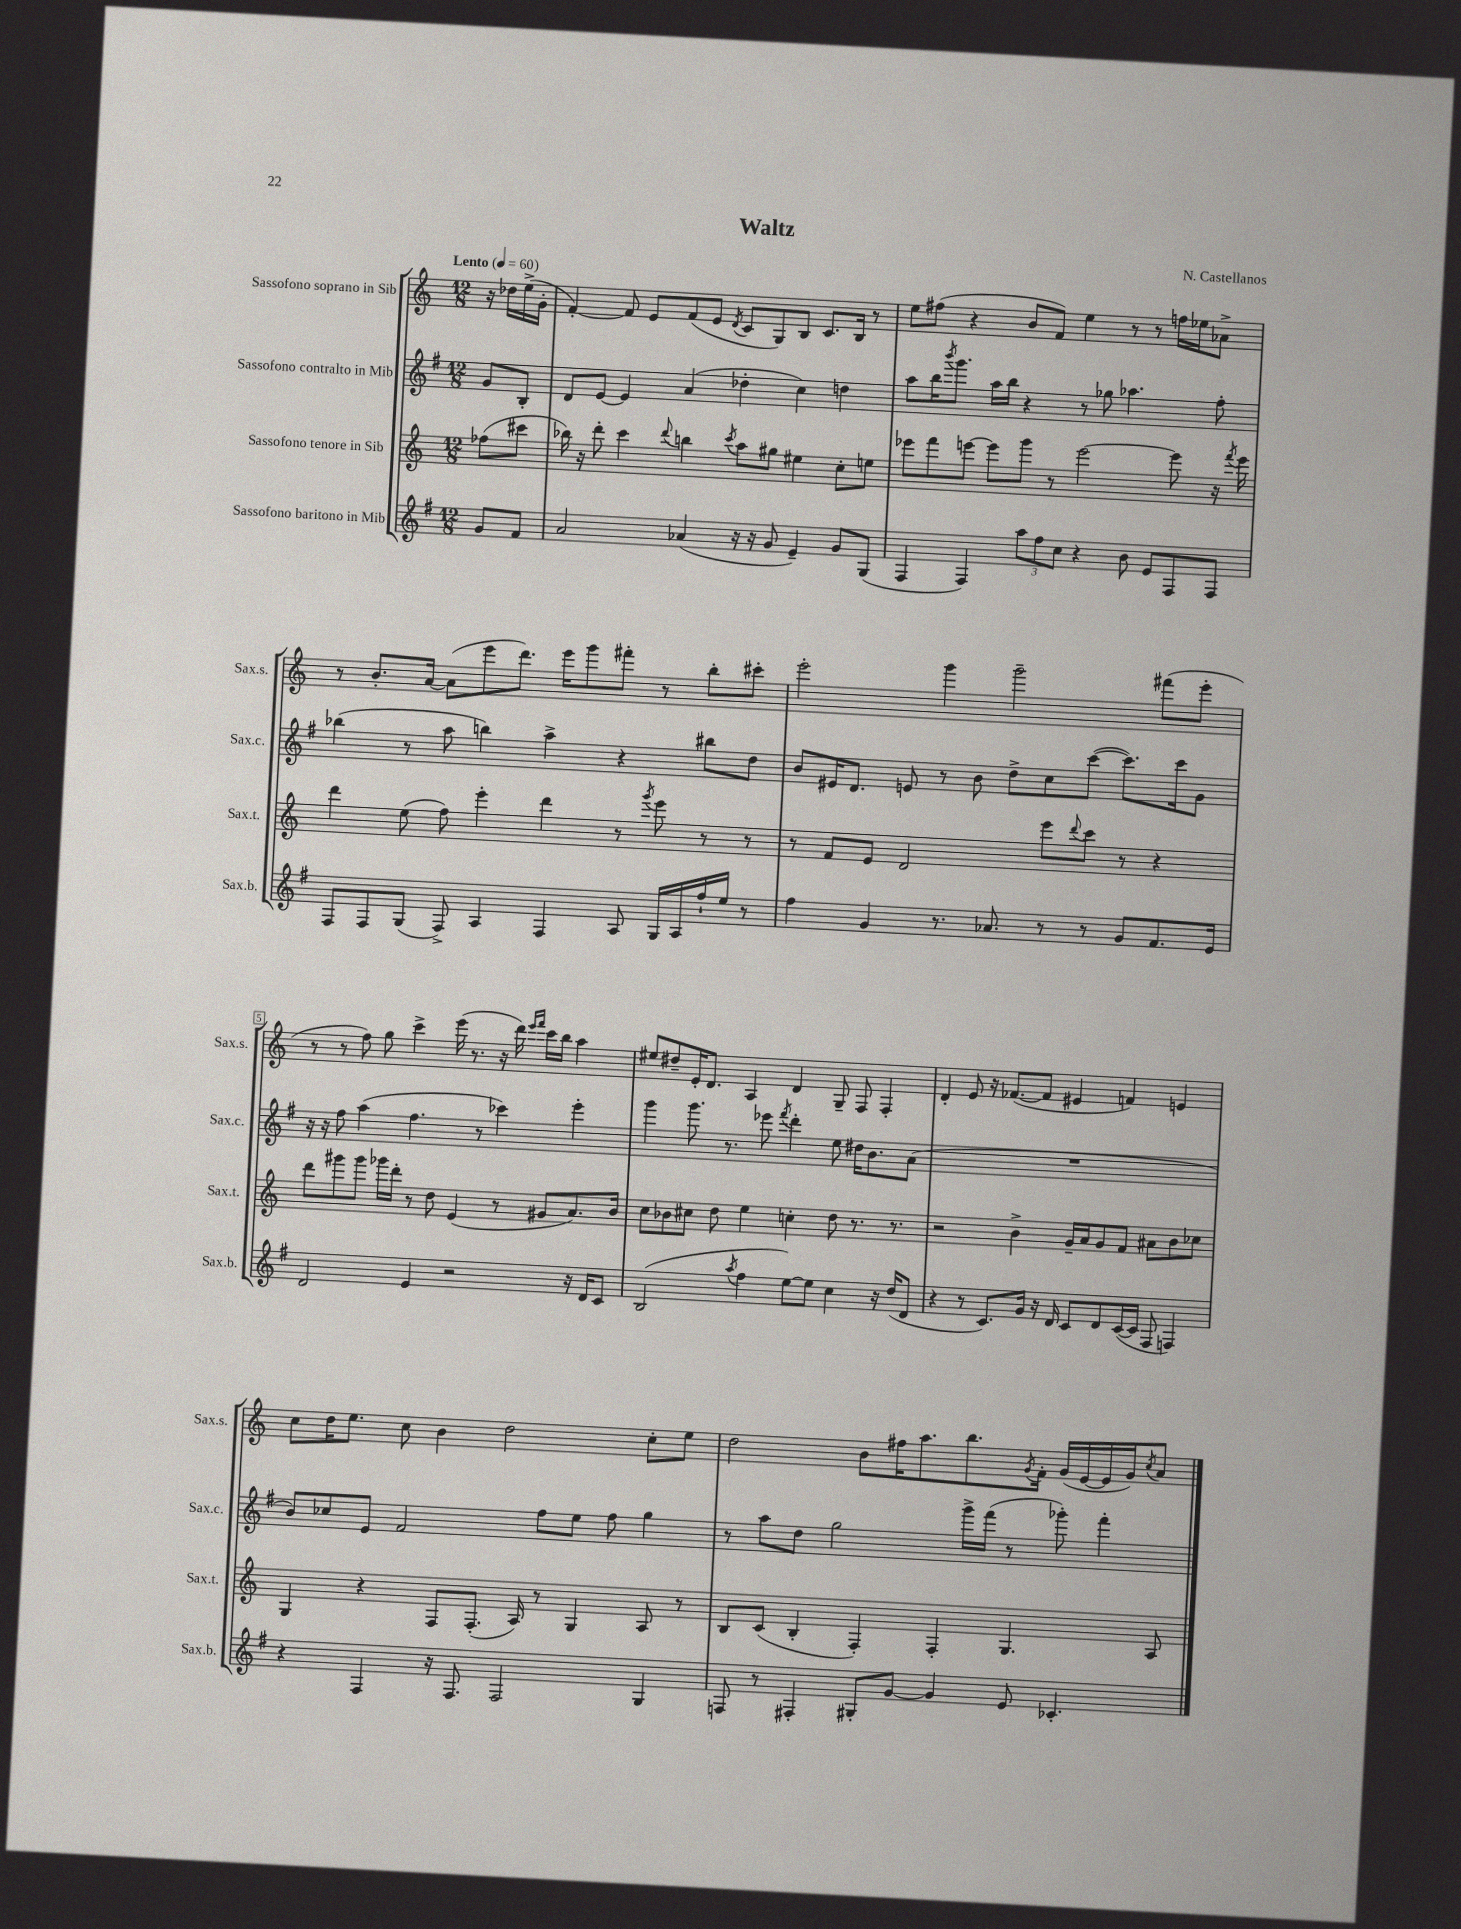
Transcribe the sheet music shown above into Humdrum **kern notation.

**kern	**kern	**kern	**kern
*staff4	*staff3	*staff2	*staff1
*clefG2	*clefG2	*clefG2	*clefG2
*k[f#]	*k[]	*k[f#]	*k[]
*M12/8	*M12/8	*M12/8	*M12/8
*MM60	*MM60	*MM60	*MM60
8g	(8ff-	8g	16r
.	.	.	16dd-
8f#	8ccc#	8B'	(16ee^
.	.	.	16g'
=	=	=	=
2a	16bb-)	8d	[4f')
.	16r	.	.
.	8ddd'	[8e	.
.	4ccc	4e]	8f]
.	.	.	8e
.	8qqddd	.	.
(4a-	4bb	(4a	(8f
.	.	.	8e
.	8qccc	.	8qd
16r	8aa	4dd-'	8c
16r	.	.	.
8g	8gg#	.	8G)
4e~)	4ee#	4cc)	8B
.	.	.	8.c
8g	8cc'	4dd	.
.	.	.	16B
(8G	8ee	.	8r
=	=	=	=
4F#	8eee-	8aa	8ee
.	8fff	16bb	(8ff#
.	.	8qbbb	.
.	.	8.ggg	.
4F#)	[8eee	.	4r
.	8eee]	16aa	.
.	.	16bb	.
12aa	8ggg	4r	8b
12ff#	.	.	.
.	8r	.	8f)
12cc	.	.	.
4r	[2eee	8r	4ee
.	.	8gg-	.
8b	.	4.aa-	8r
8e	.	.	8r
8F#	8eee]	.	16ff
.	.	.	16ee-
8F#	16r	8ff#'	8a-^
.	8qfff	.	.
.	16eee	.	.
=	=	=	=
8F#	4ddd	(4bb-	8r
8F#	.	.	8.b'
(8G	(8ee	8r	.
.	.	.	[16a
8F#^)	8ff)	8aa	(8a]
4A	4eee'	4bb)	8eee
.	.	.	8.ddd)
4F#	4ddd	4aa^	.
.	.	.	16eee
.	.	.	8ggg
8A	8r	4r	8fff#'
.	8qggg	.	.
16G	8eee	.	8r
16A	.	.	.
16ff#`	8r	8bb#	8bb'
16ee	.	.	.
8r	8r	8dd	8ccc#'
=	=	=	=
4ff#	8r	8b	2eee'
.	8f	16e#	.
.	.	8.d	.
4g	8e	.	.
.	2d	8e	.
8.r	.	8r	4ggg
.	.	8b	.
8.a-	.	.	.
.	.	8dd^	2ggg~
8r	8eee	8cc	.
.	8qqddd	.	.
8r	8ccc	([8ccc	.
8g	8r	8.ccc])	.
8.f#	4r	.	(8fff#
.	.	16ccc	.
.	.	8g	8eee'
16e	.	.	.
=	=	=	=
2d	8ddd	16r	8r
.	.	16r	.
.	8ggg#	8ff#	8r
.	8ggg#	(4aa	8ff)
.	16ggg-	.	8gg
.	16ddd'	.	.
4e	8r	4.ff#	4ccc^
.	8dd	.	.
2r	(4e	.	(16eee
.	.	.	8.r
.	.	8r	.
.	8r	4ccc-)	16r
.	.	.	16ddd)
.	.	.	16qqeee
.	.	.	16qqfff
.	8g#	.	16ccc
.	.	.	16bb
16r	8.a)	4eee'	4aa
16d	.	.	.
8c	.	.	.
.	16b	.	.
=	=	=	=
(2B	8cc	4ggg	8ee#
.	8b-	.	8dd#~
.	8cc#	8.ggg	16e'
.	.	.	8.d
.	8dd	.	.
.	.	8.r	.
8qaa	.	.	.
4ff#	4ee	.	4A
.	.	8eee-	.
.	.	8qfff#	.
[8ee)	4cc'	4ddd'	4d
8ee]	.	.	.
4cc	8dd	8ee	8G~
.	8.r	16dd#	8F
.	.	8.b	.
16r	.	.	4F'
(16dd	8.r	.	.
8d	.	(8a	.
=	=	=	=
4r	2r	1.r	4d'
8r	.	.	8e
8.c)	.	.	16r
.	.	.	([8.f-
.	4b^	.	.
16g	.	.	.
16r	.	.	8f-]
16d	.	.	.
8c	16g~	.	4e#
.	16a	.	.
8d	8g	.	.
([16c	8f	.	4f)
16c]	.	.	.
8F#	8a#	.	.
4F)	8b	.	4e
.	8cc-	.	.
=	=	=	=
4r	4G	8b)	8cc
.	.	8cc-	16dd
.	.	.	8.ee
4F#	4r	8e	.
.	.	2f#	8cc
16r	8F	.	4b
8.F#	.	.	.
.	(8.F'	.	.
2F#	.	.	2dd
.	16A)	.	.
.	8r	8ff#	.
.	4G	8ee	.
.	.	8ff#	.
4G	8A	4gg	8cc'
.	8r	.	8ee
=	=	=	=
8F	8B	8r	2dd
8r	(8c	8aa	.
4F#'	4B'	8dd	.
.	.	2gg	.
8G#'	4F')	.	8b
[8g	.	.	16ff#
.	.	.	8.aa
4g]	4F'	.	.
.	.	16ggg^	8.bb
.	.	(16fff#	.
8e	4.G	8r	.
.	.	.	8qg
.	.	.	16f'
4.c-'	.	8ggg-')	(16g
.	.	.	[16e
.	.	4fff#'	16e]
.	.	.	16g)
.	.	.	8qcc
.	8A	.	8a
==	==	==	==
*-	*-	*-	*-
